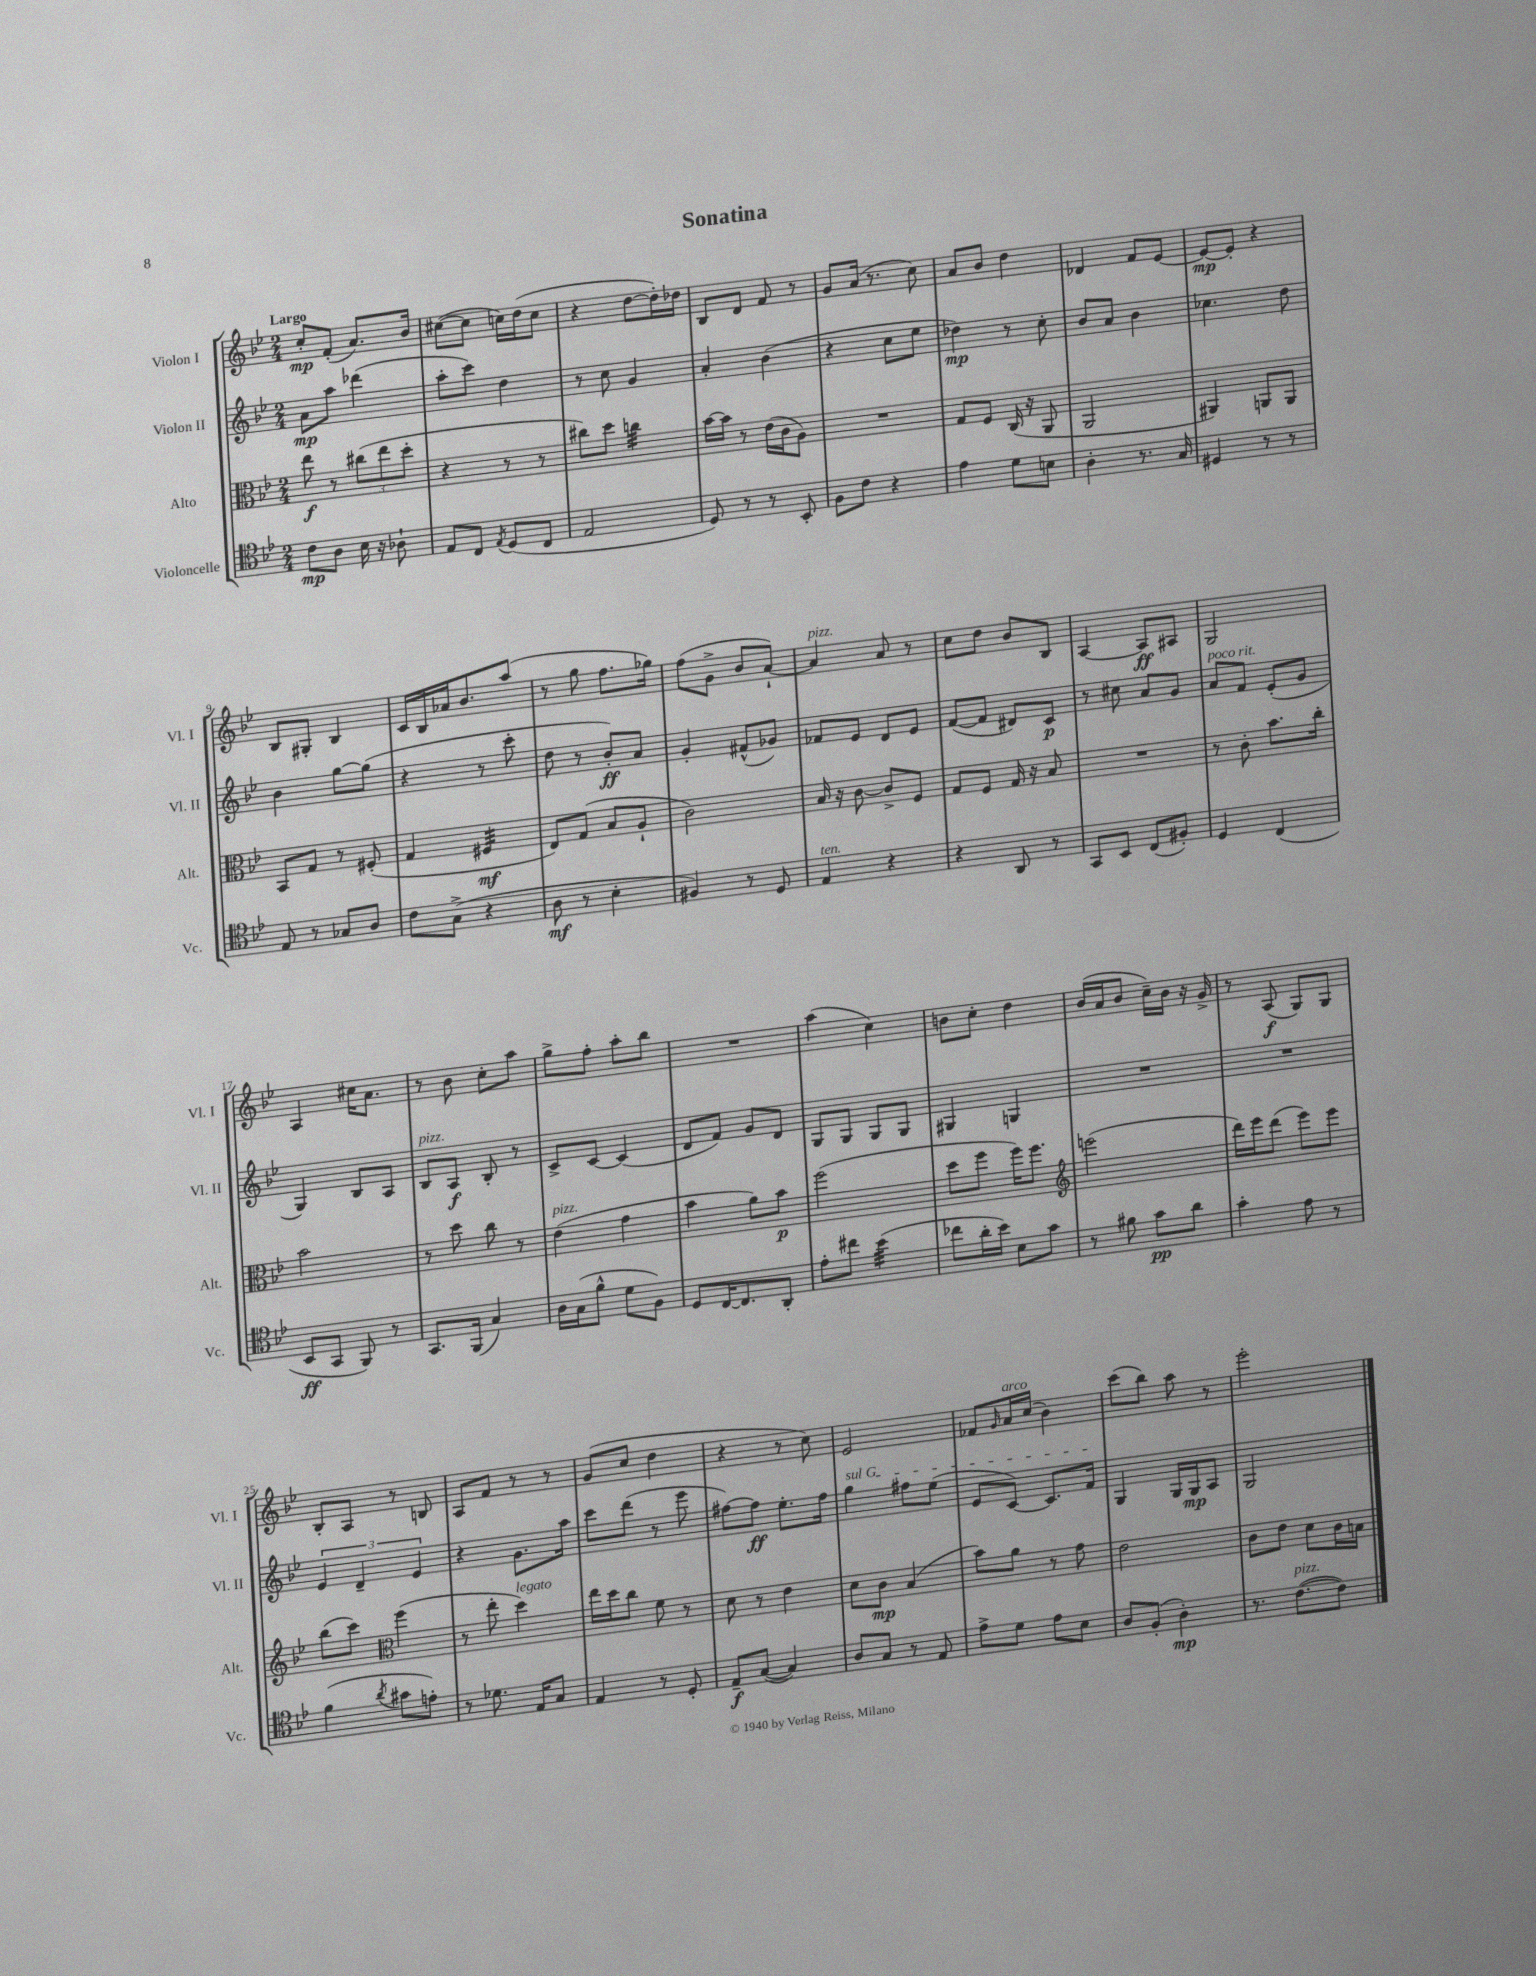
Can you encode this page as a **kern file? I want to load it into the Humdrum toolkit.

**kern	**kern	**kern	**kern
*staff4	*staff3	*staff2	*staff1
*clefC4	*clefC3	*clefG2	*clefG2
*k[b-e-]	*k[b-e-]	*k[b-e-]	*k[b-e-]
*M2/4	*M2/4	*M2/4	*M2/4
8c\L	8ee-\	8a\L	8cc'/L
8A\J	8r	8aa\J	(8f'/J
16B-\	(12cc#\L	(4ddd-\	8.a/L)
16r	.	.	.
.	12ee-\	.	.
8A-`\	.	.	.
.	12dd'\J	.	.
.	.	.	16b-/Jk
=	=	=	=
8E-/L	4r	8aa'\L	([8cc#\L
8C/J	.	8ccc\J)	8cc#\]J
8qE-/	.	.	.
(8D/L	8r	4dd\	16cc\LL)
.	.	.	(16dd\J
8C/J	8r	.	8cc\J
=	=	=	=
2E-/	8cc#\L)	8r	4r
.	8dd\J	8cc\	.
.	4cc\	4g/	[8dd\L
.	.	.	16dd'\]L)
.	.	.	16dd-\JJ
=	=	=	=
8D/)	[16b-\LL	4a'/	8B-/L
.	16b-\]JJ	.	.
8r	8r	.	8d/J
8r	(16e-\LL	(4b-\	8f/
.	16c\J	.	.
8BB-'/	8A\J)	.	8r
=	=	=	=
8F\L	2r	4r	8g/L
8c\J	.	.	(16a/Jk
.	.	.	8.r
4r	.	8cc\L	.
.	.	8ee-\J	8cc\)
=	=	=	=
4e-\	8G/L	4dd-\)	8a/L
.	8F/J	.	8b-/J
8d\L	(16C/	8r	4dd\
.	16r	.	.
8B\J	8AA/	8cc'\	.
=	=	=	=
4A'\	2AA/	8b-/L	4d-/
.	.	8a/J	.
8.r	.	4b-\	8f/L
.	.	.	[8e-/J
16G/	.	.	.
=	=	=	=
4D#/	4AA#/)	4.cc-\	8e-/_L
.	.	.	8e-'/]J
8r	8AA/L	.	4r
8r	8AA/J	8dd\	.
=	=	=	=
8E-/	8BB-/L	4b-\	8B-/L
8r	8G/J	.	8G#'/J
8G-/L	8r	[8gg\L	4B-/
8A/J	(8F#'/	(8gg\]J	.
=	=	=	=
8c\L	4G/	4r	16c/LL
.	.	.	16B-/
(8G^\J	.	.	16a-/J
.	.	.	8.b-/
4r	4F#/	8r	.
.	.	8ccc'\	(8aa/J
=	=	=	=
8A\	8E-/L)	8dd\	8r
8r	(8G/J	8r	8gg\
4B-'\	8B-/L	8b-'/L)	8.ff\L
.	8A`/J	8a/J	.
.	.	.	16gg-\Jk)
=	=	=	=
4F#/)	2c\)	4g'/	(8ff\L
.	.	.	8g^\J
8r	.	(8f#^^/L	8b-/L
8D/	.	8g-/J)	[8a`/J)
=	=	=	=
4E-/	16B-/	8f-/L	4a/]
.	16r	.	.
.	[8c\	8e-/J	.
4r	8c^/]L	8d/L	8a/
.	8F/J	8e-/J	8r
=	=	=	=
4r	8G/L	([8f/L	8cc\L
.	8F/J	8f/]J	8dd\J
8AA/	16G/	8d#/L)	8b-/L
.	16r	.	.
8r	8B-/	8c/J	8B-/J
=	=	=	=
8GG/L	2r	8r	[4A/
8BB-/J	.	8cc#\	.
(8C/L	.	8a/L	8A/]L
8F#'/J)	.	8g/J	8A#/J
=	=	=	=
4D/	8r	8a/L	2G/
.	8c'\	8f/J	.
(4C/	8.b-\L	(8e-'/L	.
.	.	8g/J	.
.	16cc'\Jk	.	.
=	=	=	=
8BB-/L	2b-\	4G/)	4A/
8GG/J	.	.	.
8FF/)	.	8B-/L	16cc#\LK
.	.	.	8.a\J
8r	.	8A/J	.
=	=	=	=
8.GG/L	8r	8B-/L	8r
.	8dd\	8A/J	8b-\
(16FF/Jk	.	.	.
4G/)	8cc\	8B-'/	8cc'\L
.	8r	8r	8aa\J
=	=	=	=
16A\LL	(4e-\	8c^/L	8gg^\L
(16G\J	.	.	.
8f^^\J	.	[8c/J	8ff'\J
8d\L	4g\	(4c/]	8aa'\L
8F\J)	.	.	8bb-\J
=	=	=	=
8D/L	4b-\	8d/L	2r
[16C/K	.	8f/J)	.
8.C/]	.	.	.
.	8a\L)	8g/L	.
8AA'/J	8b-\J	8d/J	.
=	=	=	=
8e-'\L	(2ff\	8G/L	(4aa\
8cc#\J	.	8G/J	.
(4b-\	.	8G/L	4cc\)
.	.	8G/J	.
=	=	=	=
8cc-\L	8dd\L	4G#/	8b\L
16a'\L	8ff\J	.	8cc'\J
16b-\JJ)	.	.	.
8B-\L	16ff\LK)	4G/	4dd\
.	8.ff\J	.	.
8g\J	.	.	.
=	=	=	=
*	*clefG2	*	*
8r	(2eee\	2r	(16b-/LL
.	.	.	16a/J
8f#\	.	.	8b-/J
8g\L	.	.	16cc~\LL)
.	.	.	16b-\JJ
8a\J	.	.	16r
.	.	.	16g^/
=	=	=	=
4g'\	16ddd\LL)	2r	8r
.	16eee-\J	.	.
.	(8ddd\J	.	(8A/
8e-\	8eee-\L)	.	8G/L)
8r	8eee-\J	.	8G/J
=	=	=	=
(4f\	(8bb-\L	6e-/	8B-'/L
.	8ccc\J)	.	8A/J
.	.	6d~/	.
*	*clefC3	*	*
8qa/	.	.	.
8g#\L	(4ff\	.	8r
.	.	6e-/	.
8e'\J)	.	.	8B/
=	=	=	=
8r	8r	4r	8A/L
8.d-\	8ee-'\	.	8f/J
.	4dd\)	8.g\L	8r
16E-/LK	.	.	.
8G/J	.	.	8r
.	.	16aa\Jk	.
=	=	=	=
4E-/	16ee-\LL	8ccc\L	(8g/L
.	16dd\J	.	.
.	8cc\J	(8ddd\J	8cc/J
8r	8f\	8r	4dd\
8D'/	8r	8eee-\	.
=	=	=	=
8E-~/L	8d\	[8ff#\L)	4r
([8G/J	8r	8ff#\]J	.
4G/])	4e-\	8.ee-'\L	8r
.	.	.	8cc\)
.	.	16ff#\Jk	.
=	=	=	=
8A/L	8d\L	4gg\	2e-/
8G/J	8c\J	.	.
8r	(4B-/	8ff#\L	.
8E-/	.	(8ee-\J	.
=	=	=	=
8e-^\L	8b-\L)	8e-/L	8f-/L
.	.	.	16qqg/
8d\J	8a\J	[8c/J)	16a/L
.	.	.	(16cc/JJ
8e-\L	8r	8.c/]L	4b-\)
8B-\J	8g\	.	.
.	.	16f/Jk	.
=	=	=	=
8A/L	2e-\	4G/	(8ccc\L
(8F'/J	.	.	8bb-\J)
4A'\)	.	16G/LL	8aa\
.	.	16G/J	.
.	.	8A/J	8r
=	=	=	=
8.r	8c\L	2G/	2eee-'\
.	8e-\J	.	.
([8.c\L	.	.	.
.	8d\L	.	.
8c\]J)	16c\L	.	.
.	16B\JJ	.	.
==	==	==	==
*-	*-	*-	*-
